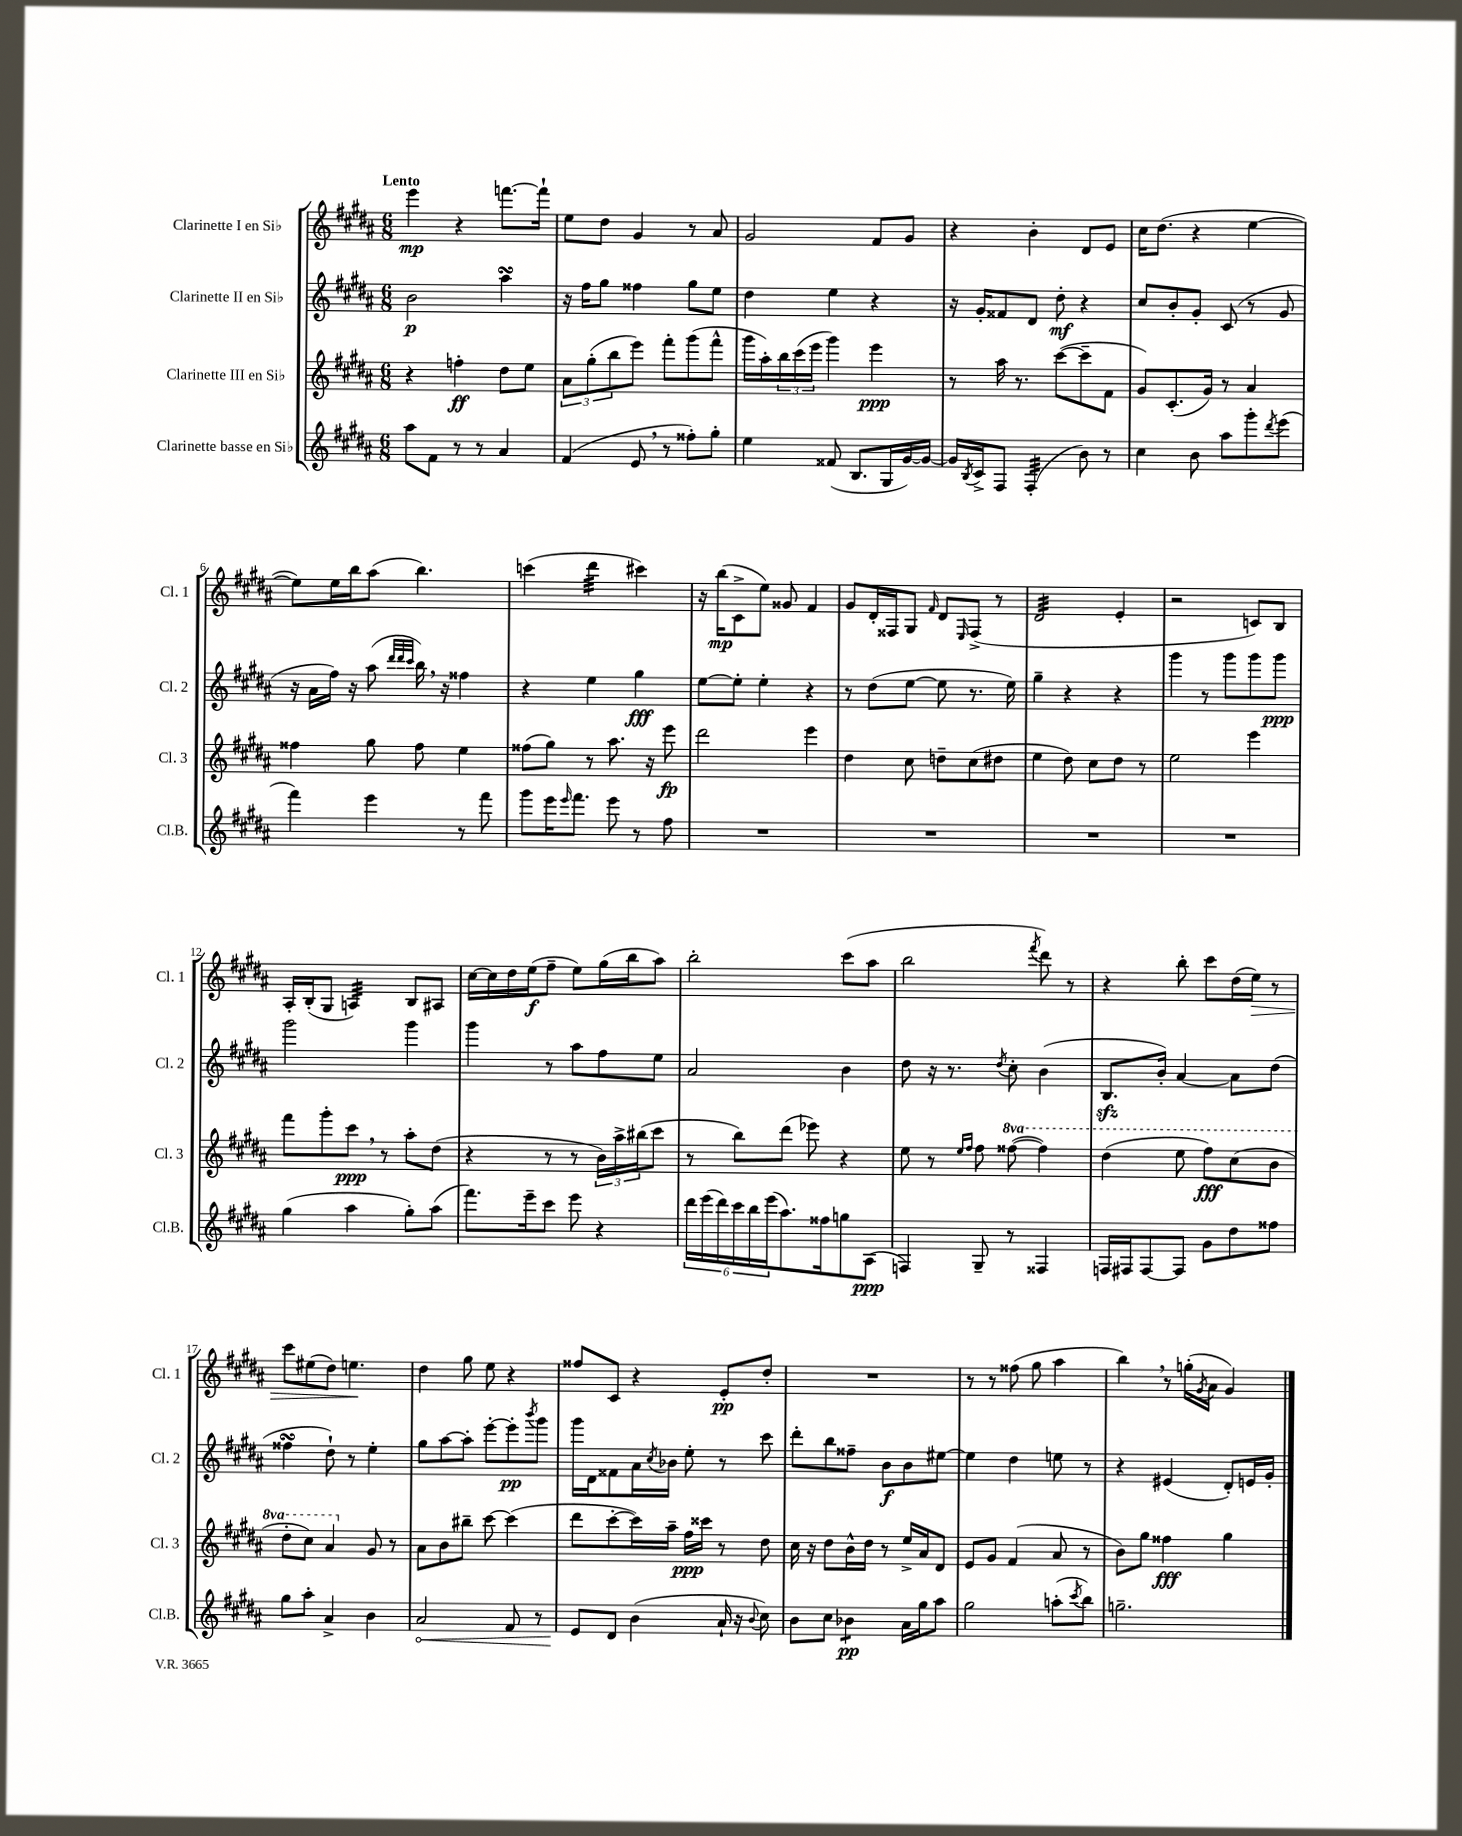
<<
\new StaffGroup <<
\new Staff = "s0" \with { instrumentName = "Clarinette I en Sib" shortInstrumentName = "Cl. 1" } {
    \clef treble \key b \major \numericTimeSignature \time 6/8 \tempo "Lento"
    e'''4\mp r4 f'''8.~ f'''16-! |
    e''8 dis''8 gis'4 r8 ais'8 |
    gis'2 fis'8 gis'8 |
    r4 b'4-. dis'8 e'8 |
    cis''16 dis''8.( r4 e''4~ |
    e''8) e''16 b''16 ais''8( b''4.) |
    c'''4( dis'''4:32 cis'''4) |
    r16 b''16\mp( cis'8-> e''8) gisis'8 fis'4 |
    gis'8 dis'16-. fisis16 gis8 \grace { fis'16 } dis'8 \grace { e16 } fisis8->( r8 |
    dis'2:32 e'4-. |
    r2 c'8) b8 |
    ais16-. b16-.( gis8 a4:32) b8 ais8 |
    cis''16~ cis''16 dis''16 e''16\f( fis''8-- e''8) gis''16( b''16 ais''8) |
    b''2-. cis'''8( ais''8 |
    b''2 \acciaccatura { fis'''8 } dis'''8) r8 |
    r4 b''8-. cis'''8 dis''16( e''16\>) r8 |
    cis'''8 eis''8( dis''8) e''4.\! |
    dis''4 gis''8 e''8 r4 |
    fisis''8 cis'8 r4 e'8-.\pp dis''8-. |
    R2. |
    r8 r8 fisis''8( gis''8 ais''4 |
    b''4) \breathe r8 g''16-.( \acciaccatura { gis'8 } ais'16 gis'4) \bar "|." |
}
\new Staff = "s1" \with { instrumentName = "Clarinette II en Sib" shortInstrumentName = "Cl. 2" } {
    \clef treble \key b \major \numericTimeSignature \time 6/8
    b'2\p ais''4\turn |
    r16 fis''16 gis''8 fisis''4 gis''8 e''8 |
    dis''4 e''4 r4 |
    r16 gis'16-. fisis'8 dis'8 dis''8-.\mf r4 |
    cis''8 b'8-. gis'8-. cis'8( r8 gis'8 |
    r16 ais'16 fis''16) r16 ais''8( \grace { dis'''32 dis'''32 cis'''32 } b''16) \breathe r16 fisis''4 |
    r4 e''4 gis''4\fff |
    e''8~ e''8-. e''4-. r4 |
    r8 dis''8( e''8~ e''8 r8. e''16) |
    gis''4-- r4 r4 |
    gis'''4 r8 gis'''8 gis'''8 gis'''8\ppp |
    gis'''2 gis'''4 |
    gis'''4 r8 ais''8 fis''8 e''8 |
    ais'2 b'4 |
    dis''8 r16 r8. \acciaccatura { dis''8 } cis''8-. b'4( |
    b8.\sfz b'16-.) ais'4~ ais'8 dis''8( |
    fisis''4\turn dis''8-!) r8 e''4-. |
    gis''8 ais''8~ ais''8-. e'''8~-. e'''8-.\pp \acciaccatura { b'''8 } gis'''8 |
    gis'''16 dis'16 fisis'8 ais'16 \acciaccatura { cis''8 } bes'16 e''8-. r8 cis'''8 |
    dis'''8-. b''8 fisis''8-- b'8\f b'8 eis''8~ |
    eis''4 dis''4 e''8 r8 |
    r4 eis'4( dis'8-.) e'16 gis'16-. \bar "|." |
}
\new Staff = "s2" \with { instrumentName = "Clarinette III en Sib" shortInstrumentName = "Cl. 3" } {
    \clef treble \key b \major \numericTimeSignature \time 6/8 \set Staff.ottavationMarkups = #ottavation-simple-ordinals
    r4 f''4-.\ff dis''8 e''8 |
    \tuplet 3/2 { ais'8 gis''8-.( b''8 } e'''8) fis'''8-. gis'''8( fis'''8-^ |
    gis'''16 ais''16-.) \tuplet 3/2 { b''16 cis'''16( e'''16 } gis'''4) e'''4\ppp |
    r8 ais''16 r8. cis'''8~( cis'''8-- fis'8 |
    gis'8) cis'8.-.( gis'16) r8 ais'4 |
    fisis''4 gis''8 fisis''8 e''4 |
    fisis''8( gis''8) r8 ais''8. r16 e'''8\fp |
    dis'''2 e'''4 |
    dis''4 cis''8 d''8-- cis''8( dis''8 |
    e''4 dis''8) cis''8 dis''8 r8 |
    e''2 e'''4 |
    fis'''8 gis'''8-. cis'''8\ppp \breathe r8 ais''8-. dis''8( |
    r4 r8 r8 \tuplet 3/2 { b'16) ais''16-> bis''16( } cis'''8 |
    r8 b''8) dis'''8( ees'''8) r4 |
    e''8 r8 \grace { e''16 fis''16 } fis''8 \ottava #1 fisis'''8~( fisis'''4) |
    dis'''4( e'''8 fis'''8\fff) cis'''8( b''8 |
    dis'''8-. cis'''8) ais''4 \ottava #0 gis'8 r8 |
    ais'8 b'8 bis''8-- cis'''8~ cis'''4( |
    dis'''8 cis'''8~-. cis'''16) ais''16-- fis''16\ppp cisis'''16 r8 dis''8 |
    cis''16 r16 dis''8 b'16-^ dis''16 r8 e''16-> ais'16 dis'8 |
    e'8 gis'8 fis'4( ais'8 r8 |
    b'8) gis''8 fisis''4\fff gis''4 \bar "|." |
}
\new Staff = "s3" \with { instrumentName = "Clarinette basse en Sib" shortInstrumentName = "Cl.B." } {
    \clef treble \key b \major \numericTimeSignature \time 6/8
    ais''8 fis'8 r8 r8 ais'4 |
    fis'4( e'8 \breathe r8 fisis''8-.) gis''8-. |
    e''4 fisis'8( b8. gis16 gis'16~) gis'16~ |
    gis'16 \acciaccatura { b8 } cis'16-> fis8 fis4:32-.( b'8) r8 |
    cis''4 b'8 ais''8 gis'''8-. \acciaccatura { dis'''8 } e'''8( |
    fis'''4) e'''4 r8 fis'''8 |
    gis'''8 e'''16 \grace { e'''16 } fis'''8. e'''8 r8 fis''8 |
    R2. |
    R2. |
    R2. |
    R2. |
    gis''4( ais''4 gis''8-.) ais''8( |
    fis'''8.) e'''16-- cis'''8 e'''8 r4 |
    \tuplet 6/4 { dis'''16 e'''16( dis'''16) cis'''16 b''16 e'''16( } ais''8.) fisis''16 g''8 ais8\ppp( |
    f4) gis8-- r8 fisis4 |
    f16 fis16 fis8~ fis8 gis'8 dis''8 fisis''8 |
    gis''8 ais''8-. ais'4-> b'4 |
    \once \override Hairpin.circled-tip = ##t ais'2\< fis'8 r8 |
    e'8\! dis'8 b'4( ais'16-! r16 \appoggiatura { b'8 } cis''8) |
    b'8 cis''8 bes'4:8\pp ais'16 gis''16 ais''8 |
    gis''2 a''8-.( \acciaccatura { cis'''8 } b''8) |
    g''2.-- \bar "|." |
}
>>
>>
